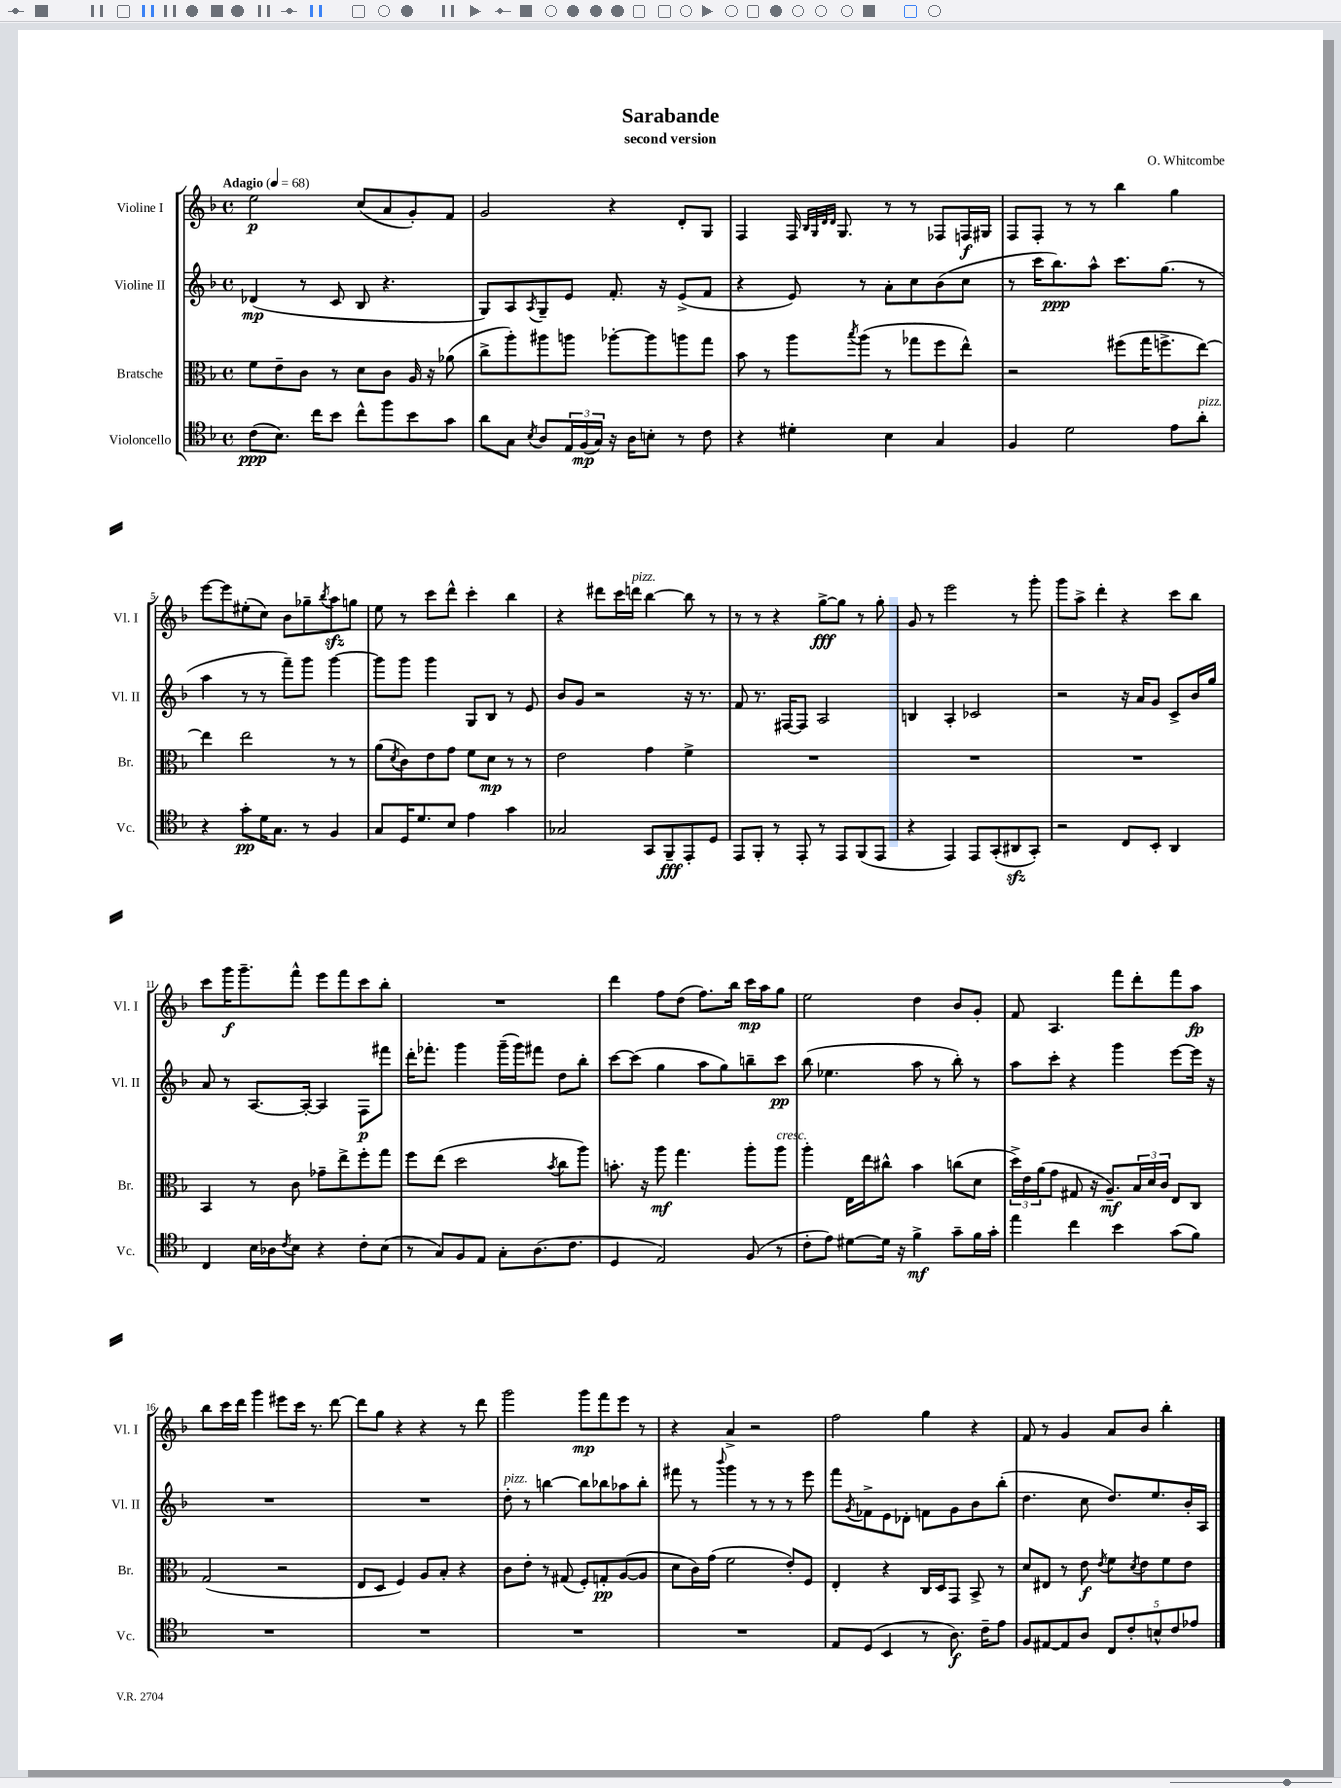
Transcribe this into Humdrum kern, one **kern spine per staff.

**kern	**kern	**kern	**kern
*staff4	*staff3	*staff2	*staff1
*clefC4	*clefC3	*clefG2	*clefG2
*k[b-]	*k[b-]	*k[b-]	*k[b-]
*M4/4	*M4/4	*M4/4	*M4/4
*met(c)	*met(c)	*met(c)	*met(c)
*MM68	*MM68	*MM68	*MM68
(8c	8f	(4d-	2ee
8.B-)	8e~	.	.
.	8c	8r	.
16cc	.	.	.
8b-	8r	8c	.
8cc^^	8d	8B-	(8cc
8ff	8c	4.r	8a
8b-	16A	.	8g')
.	16r	.	.
8g	(8a-	.	8f
=	=	=	=
8a	8cc^	8G)	2g
8G	8aa')	8A	.
8qB-	.	8qA	.
8A	8aa#	8G~	.
24E	8aa	8e	.
(24F	.	.	.
24G)	.	.	.
16r	[8aa-'	8.f'	4r
16A	.	.	.
8B'	8aa-]	.	.
.	.	16r	.
8r	8aa	(8e^	8d'
8c	8gg	8f	8G
=	=	=	=
4r	8b-	4r	4F
.	8r	.	.
4d#'	8aa	8e)	16F
.	.	.	32qqB-
.	.	.	32qqG
.	.	.	32qqd
.	.	.	32qqd
.	.	.	8.G
.	8qbb-	.	.
.	(8aa	8r	.
4B-	8r	8a'	8r
.	8gg-	8cc	8r
4G	8ff	(8b-	8F-
.	8ee^^)	8cc	16F
.	.	.	16G#
=	=	=	=
4F	2r	8r	8F
.	.	16ccc	8F'
.	.	8.bb-)	.
2d	.	.	8r
.	.	8aa^^	8r
.	(8ff#	8.ccc	4bb-
.	16gg	.	.
.	8.ff^	(8.gg	.
8e	.	.	4gg
8a'	[8ee)	8r	.
=	=	=	=
4r	4ee]	4aa	[8eee
.	.	.	8eee]
8g'	2ee	8r	(8ee#'
16d	.	8r	8cc)
8.G	.	.	.
.	.	8fff~)	8b-
8r	.	8ggg	8gg-~
.	.	.	8qbb-
4F	8r	[4ggg	8aa
.	8r	.	8gg
=	=	=	=
8G	(8a	8ggg]	8ee
.	8qd	.	.
16D	8c)	8ggg	8r
8.d	.	.	.
.	8e	4ggg	8ccc
8B-	8g	.	8ddd^^
4e	8f	8G	4ccc'
.	8d	8B-	.
4g	8r	8r	4bb-
.	8r	8e	.
=	=	=	=
2G-	2e	8b-	4r
.	.	8g	.
.	.	2r	8ddd#
.	.	.	16ccc
.	.	.	16ddd
8GG	4g	.	[4bb-
8FF~	.	.	.
8EE'	4f^	16r	8bb-]
.	.	8.r	.
8D	.	.	8r
=	=	=	=
8EE	1r	8f	8r
8FF'	.	8.r	8r
8r	.	.	4r
.	.	[16F#	.
8EE'	.	8F#]	.
8r	.	2A	[8gg^
8EE	.	.	8gg]
(8FF	.	.	8r
8EE	.	.	8gg'
=	=	=	=
4r	1r	4B	8g
.	.	.	8r
4EE)	.	4A'	2eee
8EE	.	2c-	.
(8GG'	.	.	.
8AA#	.	.	8r
8GG')	.	.	8ggg'
=	=	=	=
2r	1r	2r	8ggg
.	.	.	8aa^
.	.	.	4ddd'
8C	.	16r	4r
.	.	16a	.
8BB-'	.	8g	.
4AA	.	8c^	8ccc
.	.	16b-	8bb-
.	.	16gg	.
=	=	=	=
4C	4BB-	8a	8ccc
.	.	8r	16ggg
.	.	.	8.ggg~
16B-	8r	[8.A	.
16A-	.	.	.
8qc	.	.	.
8B-	8c	.	8fff^^
.	.	16A'_	.
4r	8g-~	4A]	8eee
.	8ee^	.	8fff
8c'	8ff'	8F	8ccc
(8B-	8gg	8fff#	8bb-'
=	=	=	=
8r	8ff	16ddd'	1r
.	.	8.fff-'	.
8G)	(8ee	.	.
8F	2dd	4ggg	.
8E	.	.	.
8G'	.	(16ggg~	.
.	.	16ggg)	.
(8.A	.	8fff#	.
.	8qb-	.	.
.	8cc	8dd	.
8.c	.	.	.
.	8aa)	8bb-'	.
=	=	=	=
4D	8.b'	[8ccc	4ddd
.	.	(8ccc]	.
.	16r	.	.
2E)	8aa	4gg	8ff
.	4.gg	.	(8dd
.	.	8aa	8.ff)
.	.	8gg)	.
.	.	.	16bb-
(8F	8aa'	8bb~	16ccc
.	.	.	16aa
8r	8aa	8ccc	8gg
=	=	=	=
8c'	4aa'	(8bb-	2ee
8e)	.	4.ee-	.
[8d#	16E	.	.
.	16ee	.	.
16d#]	8cc#^^	.	.
16r	.	.	.
4f^	4b-	8aa	4dd
.	.	8r	.
8g~	(8cc	8bb-')	8b-
16f	8d	8r	8g'
16g'	.	.	.
=	=	=	=
4ee	24dd^)	8aa	8f
.	24e	.	.
.	(24a	.	.
.	8g	8ccc'	4.A
4cc	8G#	4r	.
.	16r	.	.
.	8.A~)	.	.
4b-	.	4ggg	8fff
.	24B-	.	8ddd'
.	24d	.	.
.	24c	.	.
(8g	8E	[8eee	8fff
8f)	8C	16eee]	8aa
.	.	16r	.
=	=	=	=
1r	(2G	1r	8bb-
.	.	.	16ccc
.	.	.	16ddd
.	.	.	4ggg
.	2r	.	8eee#
.	.	.	16ccc
.	.	.	8.r
.	.	.	[8ddd
=	=	=	=
1r	8E	1r	8ddd]
.	8D	.	8gg
.	4F)	.	4r
.	8A	.	4r
.	8B-'	.	.
.	4r	.	8r
.	.	.	8ddd
=	=	=	=
1r	8c	8dd'	2ggg
.	8e'	8r	.
.	8r	[4bb	.
.	(8G#	.	.
.	8F')	8bb]	8ggg
.	8G'	8bb-	8fff
.	([8A	8aa-	8eee
.	8A]	8bb-'	8r
=	=	=	=
1r	8d	8fff#	4r
.	16c)	8r	.
.	(16g	.	.
.	.	8qqbbb-	.
.	2f	4ggg	4a^
.	.	8r	2r
.	.	8r	.
.	8e')	8r	.
.	8F	8eee	.
=	=	=	=
8E	4E'	8fff	2ff
.	.	8qg	.
(8D	.	8f-^	.
4BB-	4r	8e	.
.	.	8d-'	.
8r	16C	8f	4gg
.	16D	.	.
8.A)	8GG	8g	.
.	8BB-^	8b-	4r
16c~	.	.	.
8e	8r	(8bb-'	.
=	=	=	=
8F	8d	4.dd	8f
[8E#	8E#	.	8r
8E#]	8r	.	4g
8A	8e	8cc	.
.	8qe	.	.
10C	8f	8.dd)	8a
10c'	.	.	.
.	8qd	.	.
.	8e	.	8b-
.	.	8.ee	.
10B^^	.	.	.
.	8f	.	4bb-'
10c	.	.	.
.	8e	16b-'	.
10e-	.	.	.
.	.	16A	.
==	==	==	==
*-	*-	*-	*-
